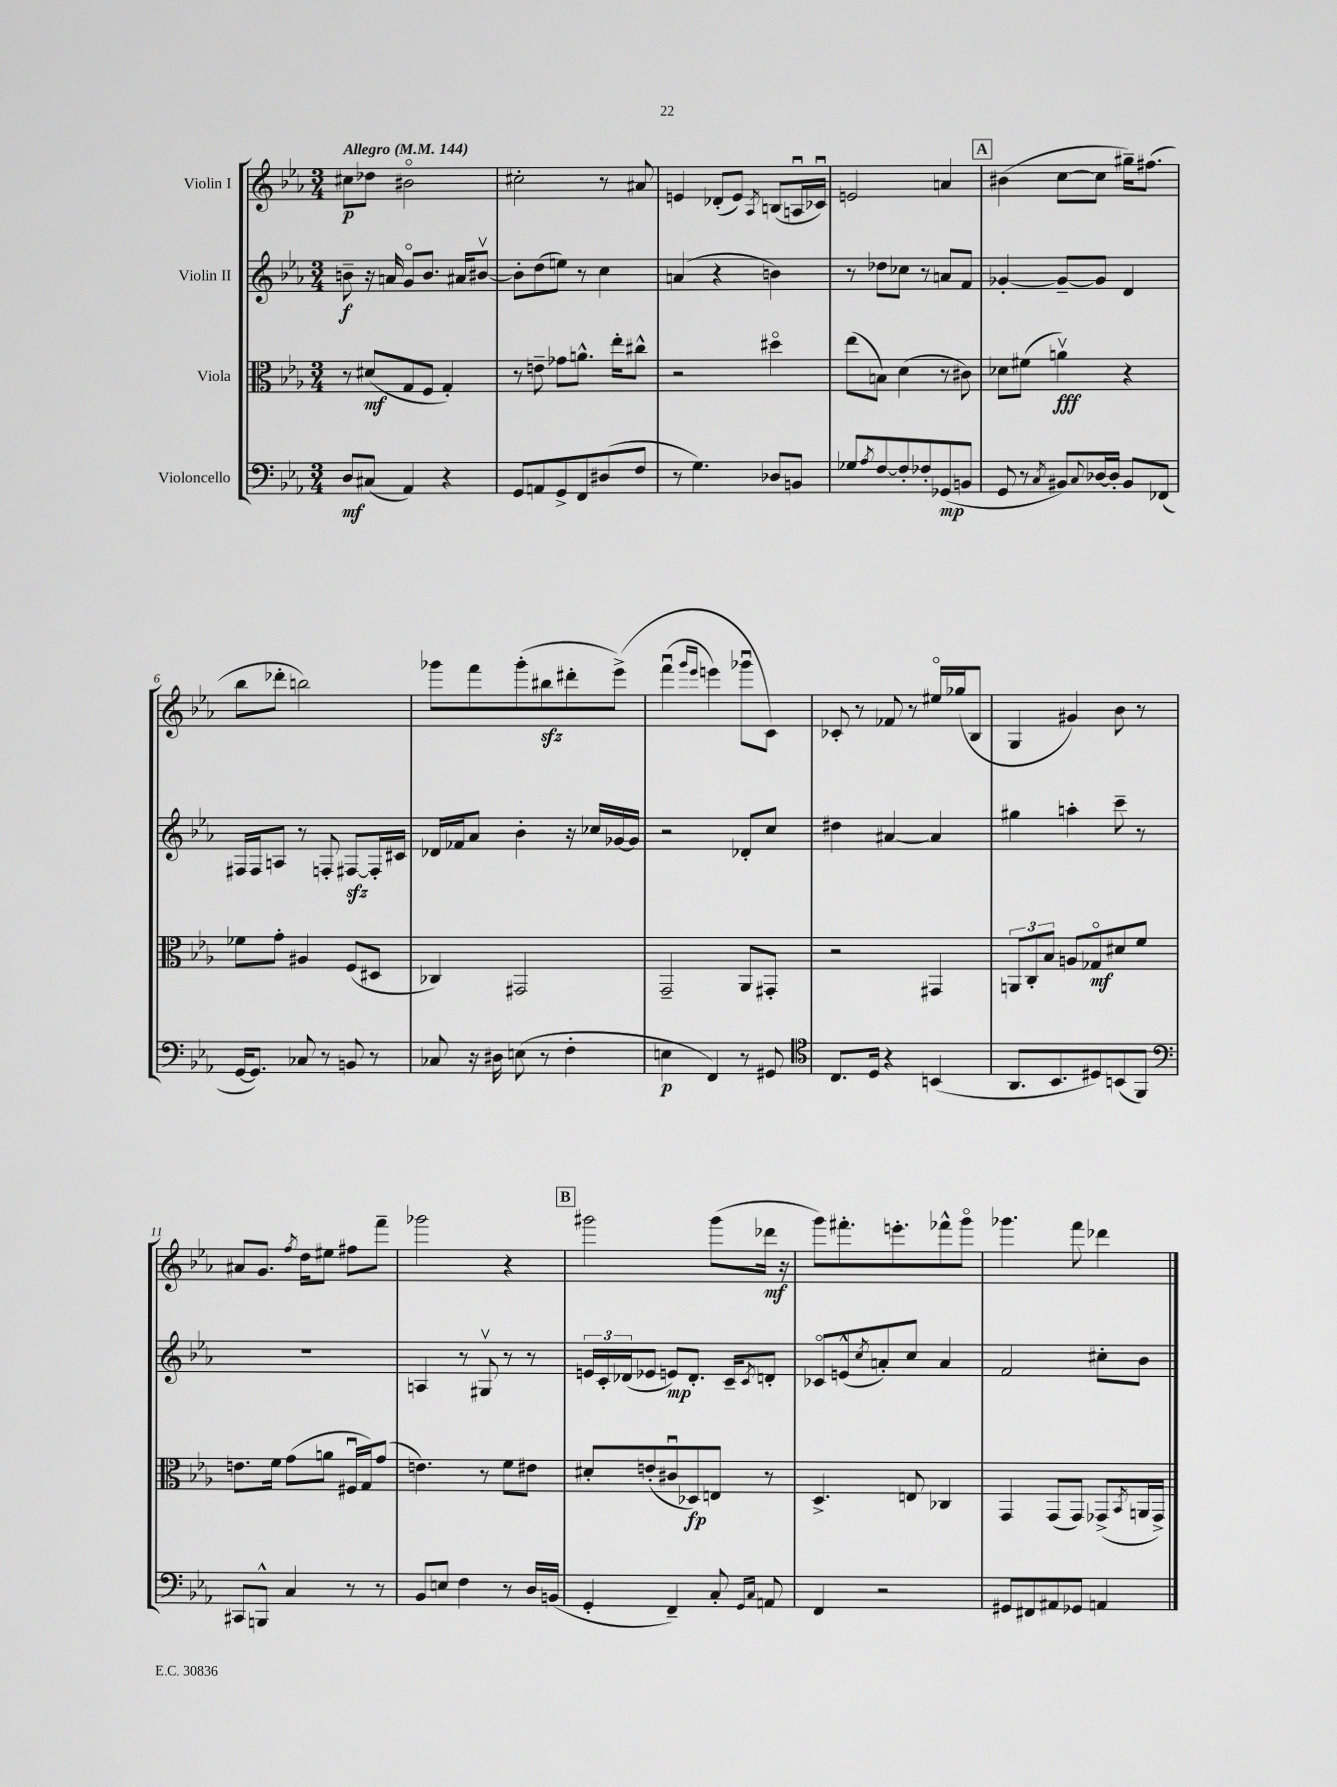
<<
\new StaffGroup <<
\new Staff = "s0" \with { instrumentName = "Violin I" } {
    \clef treble \key ees \major \numericTimeSignature \time 3/4 \tempo "Allegro" 4 = 144
    cis''8\p des''8 bis'2\flageolet |
    cis''2-. r8 ais'8 |
    e'4 des'8-.( e'8) \acciaccatura { aes8 } b8( a16\downbow ces'16\downbow) |
    e'2 a'4 |
    \mark \markup { \box "A" } bis'4( c''8~ c''8 gis''16--) fis''8.( |
    bes''8 des'''8-. b''2) |
    ges'''8 f'''8 ges'''8-.( bis''8\sfz dis'''8-. ees'''8->)\( |
    f'''4\downbow( \grace { g'''16 ees'''16 } e'''4) ges'''8\downbow c'8\) |
    ces'8-. r8 fes'8 r8 eis''16\flageolet ges''16( bes8 |
    g4 gis'4) bes'8 r8 |
    ais'8 g'8. \acciaccatura { f''8 } d''16 eis''8 fis''8 f'''8-- |
    ges'''2 r4 |
    \mark \markup { \box "B" } gis'''2 gis'''8( des'''16\mf r16 |
    g'''8) fis'''8.-. e'''8.-. fes'''8-^ g'''8\flageolet |
    ges'''4. f'''8 des'''4 \bar "|." |
}
\new Staff = "s1" \with { instrumentName = "Violin II" } {
    \clef treble \key ees \major \numericTimeSignature \time 3/4
    b'8--\f r16 a'16 g'8\flageolet b'8. ais'16 bis'8~\upbow |
    bis'8-. d''8( e''8) r8 c''4 |
    a'4( r4 b'4) |
    r8 des''8 ces''8 r8 a'8 f'8 |
    \mark \markup { \box "A" } ges'4~-. ges'8~-- ges'8 d'4 |
    fis16 fis16 a8 r8 f8-. fis8~\sfz fis16-. cis'16 |
    des'16 fes'16 aes'8 bes'4-. r16 ces''16 ges'16~ ges'16 |
    r2 des'8-. c''8 |
    dis''4 ais'4~ ais'4 |
    gis''4 a''4-. c'''8-- r8 |
    R2. |
    a4 r8 gis8\upbow r8 r8 |
    \mark \markup { \box "B" } \tuplet 3/2 { e'16 c'16-. des'16( } ees'8 e'8\mp) des'8.-. c'16-- \acciaccatura { c'8 } d'8-. |
    ces'8\flageolet e'8-^( \acciaccatura { c''8 } a'8-.) c''8 a'4 |
    f'2 cis''8-. bes'8 \bar "|." |
}
\new Staff = "s2" \with { instrumentName = "Viola" } {
    \clef alto \key ees \major \numericTimeSignature \time 3/4
    r8 dis'8\mf( g8 f8 g4-.) |
    r8 e'8-- ges'8 a'8.-^ ees''16-. cis''8-^ |
    r2 dis''4\flageolet |
    ees''8( b8) d'4( r8 cis'8) |
    \mark \markup { \box "A" } des'8 fis'8( a'4\upbow\fff) r4 |
    fes'8 g'8-. ais4 f8( dis8 |
    ces4) gis,2 |
    g,2-- aes,8 gis,8-. |
    r2 gis,4 |
    \tuplet 3/2 { a,8 c8-. bes8 } a8 ges8\flageolet\mf dis'8 f'8 |
    e'8. f'16 g'8( a'8 fis16\downbow g16) g'8( |
    e'4.) r8 f'8 eis'8 |
    \mark \markup { \box "B" } dis'8-. e'8-.( cis'8\downbow des8\fp) e8 r8 |
    d4.-> e8 ces4 |
    g,4 g,8( g,8) ges,8->( \acciaccatura { bes,8 } a,16 ges,16->) \bar "|." |
}
\new Staff = "s3" \with { instrumentName = "Violoncello" } {
    \clef bass \key ees \major \numericTimeSignature \time 3/4
    d8\mf cis8( aes,4) r4 |
    g,8 a,8 g,8-> f,8 dis8( f8 |
    r8 g4.) des8 b,8 |
    ges8 \acciaccatura { aes8 } f8~ f8-. fes8-. ges,8\mp( b,8 |
    \mark \markup { \box "A" } g,8 r8 \acciaccatura { c8 } bis,8) \appoggiatura { c8 } des16~ des16-. bis,8 fes,8( |
    g,16~ g,8.) ces8 r8 b,8 r8 |
    ces8 r16 dis16 e8( r8 f4-. |
    e4\p f,4) r8 gis,8 |
    \clef tenor c8. d16 r4 b,4( |
    aes,8. bes,8. dis8) b,8( f,8) |
    \clef bass cis,8 b,,8-^ c4 r8 r8 |
    bes,8 e8 f4 r8 d16 b,16( |
    \mark \markup { \box "B" } g,4-. f,4--) c8-. \grace { g,16 c16 } a,8 |
    f,4 r2 |
    gis,8 fis,8 ais,8 ges,8 a,4 \bar "|." |
}
>>
>>
